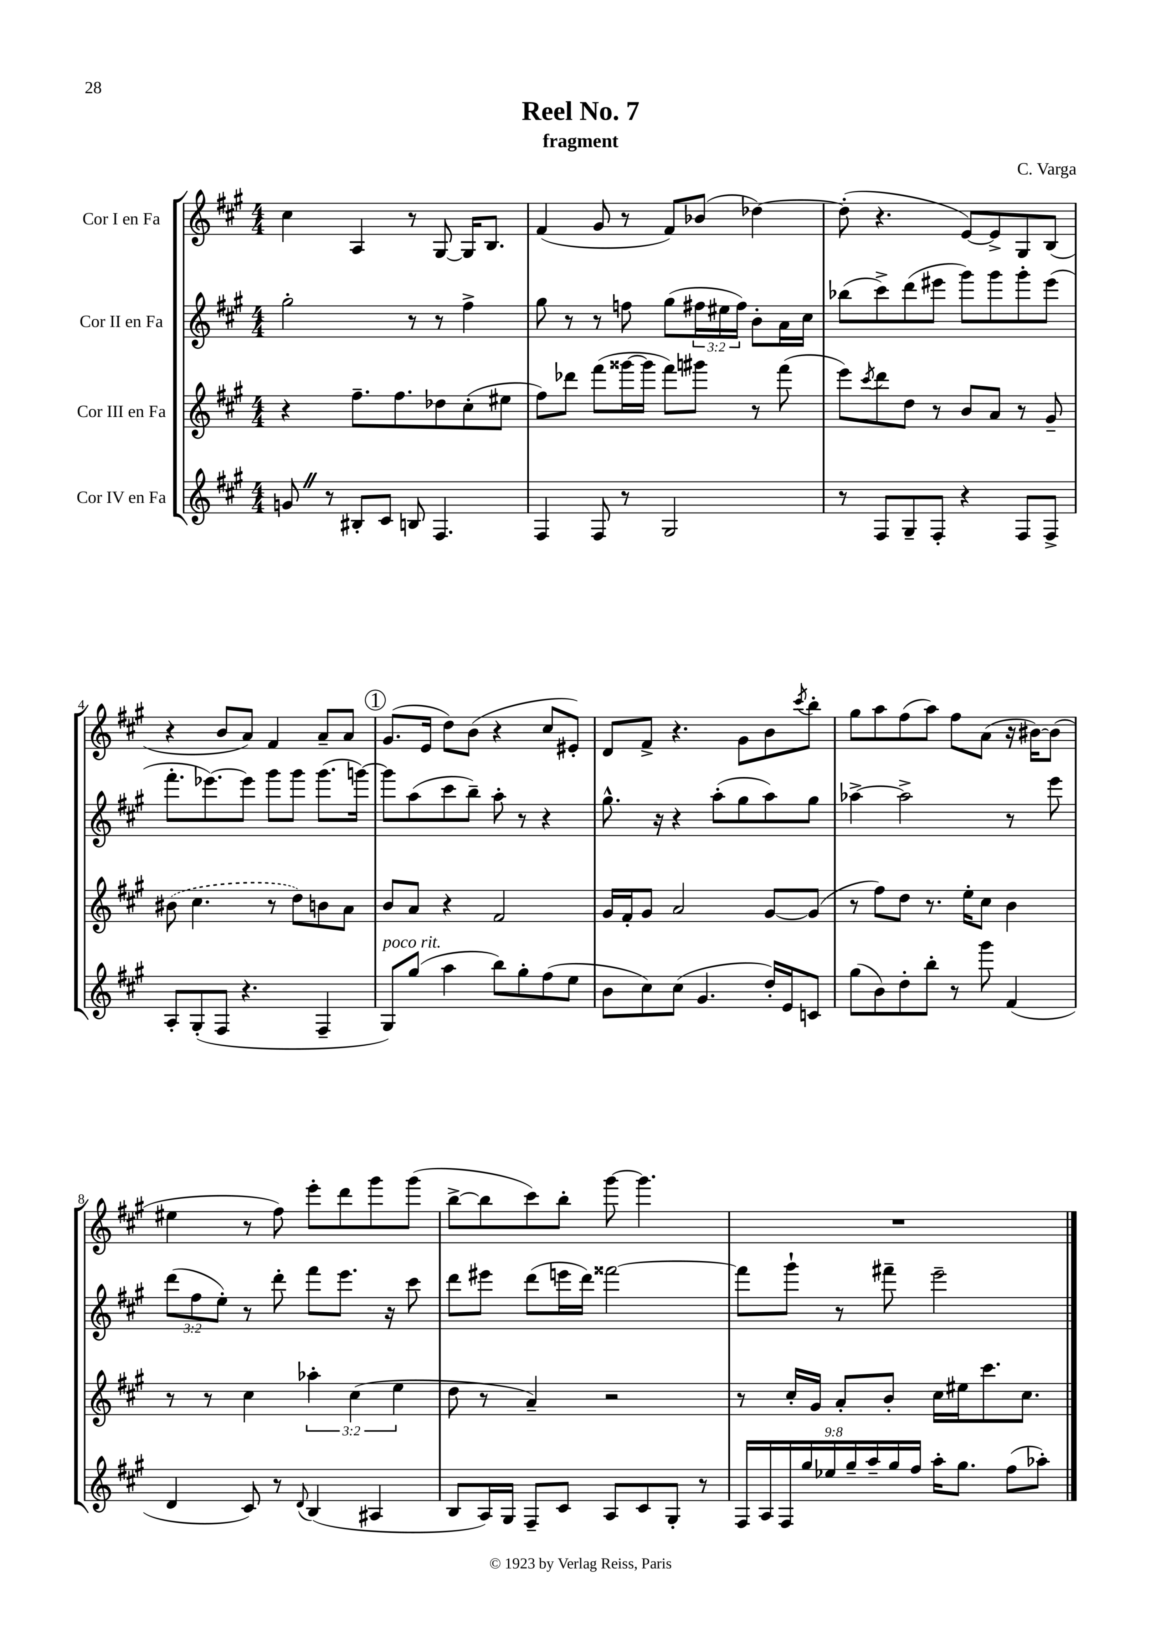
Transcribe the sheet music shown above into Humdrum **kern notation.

**kern	**kern	**kern	**kern
*part4	*part3	*part2	*part1
*staff4	*staff3	*staff2	*staff1
*I"Cor IV en Fa	*I"Cor III en Fa	*I"Cor II en Fa	*I"Cor I en Fa
*clefG2	*clefG2	*clefG2	*clefG2
*k[f#c#g#]	*k[f#c#g#]	*k[f#c#g#]	*k[f#c#g#]
*M4/4	*M4/4	*M4/4	*M4/4
=1	=1	=1	=1
8gnZ/	4r	2gg#'\	4cc#\
8r	.	.	.
8B#X'/L	8.ff#~\L	.	4A/
8c#/J	.	.	.
.	8.ff#\	.	.
8Bn/	.	8r	8r
4.F#/	8dd-X\	8r	[8G#/
.	(8cc#'\	4ff#^\	16G#/KL]
.	.	.	8.B/J
.	8ee#X\J	.	.
=2	=2	=2	=2
4F#/	8ff#\L)	8gg#\	(4f#/
.	8ddd-X\J	8r	.
8F#/	(8fff#\L	8r	8g#/
8r	[16ggg##X\L	8ffn\	8r
.	16ggg##\JJ]	.	.
2G#/	8fff#\L)	(8gg#\L	8f#/L)
.	8ggg#X\J	24ff#X\L	(8b-X/J
.	.	24ee#X\	.
.	.	24ff#\JJ)	.
.	8r	8b'\L	[4dd-X\)
.	(8fff#\	16a\L	.
.	.	16cc#\JJ	.
=3	=3	=3	=3
8r	8eee\L)	(8bb-X\L	(8dd-'\]
.	8qccc#/	.	.
8F#/L	8ddd\	8ccc#^\)	4.r
8G#~/	8dd\J	(8ddd\	.
8F#'/J	8r	8eee#X\J	.
4r	8b/L	8ggg#\L)	[8e/L)
.	8a/J	8ggg#\	8e^/]
8F#/L	8r	8ggg#'\	8G#/
8F#^/J	8g#~/	(8eee#\J	(8B/J
!!LO:LB:g=z
=4	=4	=4	=4
8A'/L	(8b#X\	8.fff#'\L	4r
(8G#'/	4.cc#\	.	.
.	.	[8.eee-X\)	.
8F#/J	.	.	8b/L
4.r	.	8eee-\J]	8a/J)
.	8r	8ggg#\L	4f#/
.	8dd\L)	8ggg#\J	.
4F#~/	8bn\	(8.ggg#\L	8a~/L
.	8a\J	.	8a/J
.	.	[16gggn\Jk)	.
!!LO:REH:place=s1:t=1
=5	=5	=5	=5
!LO:TX:a:i:t=poco rit.	!	!	!
8G#/L)	8b/L	8ggg\L]	(8.g#/L
(8gg#/J	8a/J	(8aa\	.
.	.	.	16e/Jk
4aa\	4r	8ccc#\	8dd\L)
.	.	8bb~\J)	(8b\J
8bb\L)	2f#/	8aa'\	4r
8gg#'\	.	8r	.
(8ff#\	.	4r	8cc#/L
8ee\J	.	.	8e#X'/J)
=6	=6	=6	=6
8b\L	16g#/LL	8.gg#^^\	8d/L
.	16f#'/J	.	.
8cc#\)	8g#/J	.	8f#^/J
.	.	16r	.
(8cc#\J	2a/	4r	4.r
4.g#/	.	.	.
.	.	(8aa'\L	.
.	.	8gg#\	8g#\L
16dd'/LL)	[8g#/L	8aa\)	8b\
16e/J	.	.	.
.	.	.	8qccc#/
8cn/J	(8g#/J]	8gg#\J	8bb'\J
=7	=7	=7	=7
(8gg#\L	8r	[4aa-X^\	8gg#\L
8b\)	8ff#\L)	.	8aa\
8dd'\	8dd\J	2aa-^\]	(8ff#\
8bb'\J	8.r	.	8aa\J)
8r	.	.	8ff#\L
.	16ee'\KL	.	.
8ggg#\	8cc#\J	.	(8a\J
(4f#/	4b\	8r	16r
.	.	.	[16b#X\KL)
.	.	8eee\	(8b#\J]
!!LO:LB:g=z
=8	=8	=8	=8
4d/	8r	(12ddd\L	4ee#X\
.	.	12ff#\	.
.	8r	.	.
.	.	12ee'\J)	.
8c#/)	4cc#\	8r	8r
8r	.	8ddd'\	8ff#\)
8qqd/	.	.	.
(4B/	6aa-X'\	8fff#\L	8eee'\L
.	.	8.eee\J	8ddd\
.	(6cc#\	.	.
4A#X/	.	.	8ggg#\
.	.	16r	.
.	6ee\	.	.
.	.	8ccc#\	(8ggg#\J
=9	=9	=9	=9
8B/L	8dd\	8ddd\L	[8bb^\L
16A/L)	8r	8eee#X\J	8bb\]
16G#/JJ	.	.	.
8F#~/L	4a~/)	(8ddd\L	8ccc#\)
8c#/J	.	16eeen\L	8bb'\J
.	.	16ddd\JJ)	.
8A/L	2r	[2fff##X\	[8ggg#\
8c#/	.	.	4.ggg#\]
8G#'/J	.	.	.
8r	.	.	.
=10	=10	=10	=10
18F#/LL	8r	8fff##\L]	1r
18A/	.	.	.
18F#/	.	.	.
.	16cc#'/LL	8ggg#`\J	.
18gg#/	.	.	.
.	16g#/JJ	.	.
18ee-X/	.	.	.
.	8a'/L	8r	.
18gg#~/	.	.	.
18aa~/	.	.	.
.	8b'/J	8fff#X~\	.
18gg#/	.	.	.
18ff#/JJ	.	.	.
16aa'\KL	16cc#\LL	2eee~\	.
8.gg#\J	16ee#X\J	.	.
.	8.ccc#\	.	.
(8ff#\L	.	.	.
.	8.cc#\J	.	.
8aa-X'\J)	.	.	.
==	==	==	==
*-	*-	*-	*-
